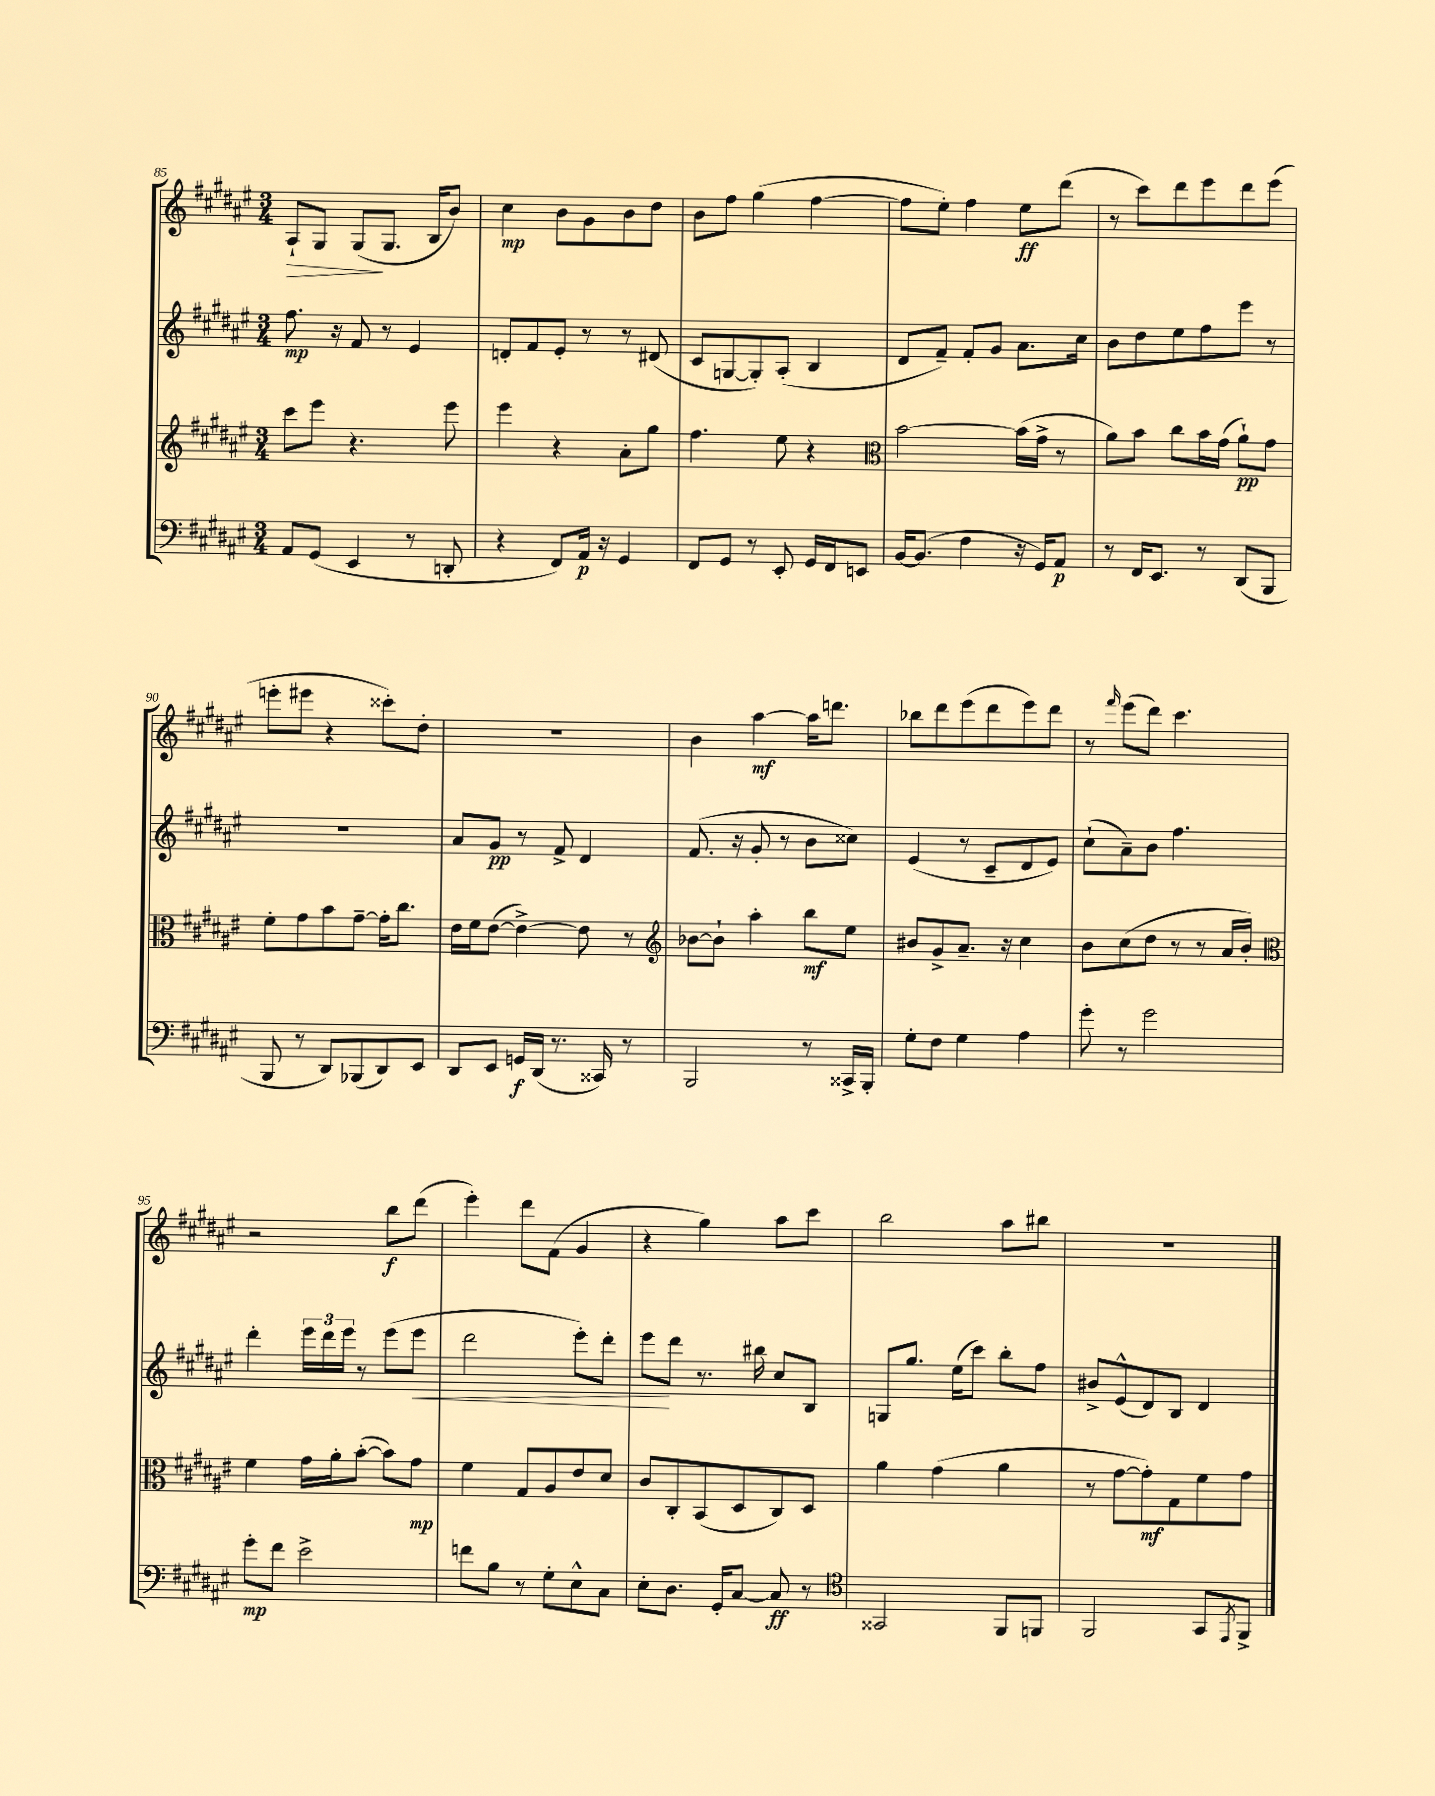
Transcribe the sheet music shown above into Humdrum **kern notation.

**kern	**kern	**kern	**kern
*staff4	*staff3	*staff2	*staff1
*clefF4	*clefG2	*clefG2	*clefG2
*k[f#c#g#d#a#e#]	*k[f#c#g#d#a#e#]	*k[f#c#g#d#a#e#]	*k[f#c#g#d#a#e#]
*M3/4	*M3/4	*M3/4	*M3/4
8AA#/L	8ccc#\L	8.ff#\	8A#`/L
(8GG#/J	8eee#\J	.	8G#/J
.	.	16r	.
4EE#/	4.r	8f#/	(8G#/L
.	.	8r	8.G#/J
8r	.	4e#/	.
.	.	.	16B/LK
8DD'/	8eee#\	.	8b/J)
=	=	=	=
4r	4eee#\	8d'/L	4cc#\
.	.	8f#/	.
8FF#/L)	4r	8e#'/J	8b\L
16AA#/Jk	.	8r	8g#\
16r	.	.	.
4GG#/	8a#'\L	8r	8b\
.	8gg#\J	(8d#/	8dd#\J
=	=	=	=
8FF#/L	4.ff#\	8c#/L	8b\L
8GG#/J	.	[8G/	8ff#\J
8r	.	8G'/])	(4gg#\
8EE#'/	8ee#\	(8A#'/J	.
16GG#/LL	4r	4B/	[4ff#\
16FF#/J	.	.	.
8EE/J	.	.	.
=	=	=	=
*	*clefC3	*	*
[16BB/LK	[2b\	8d#/L	8ff#\]L
(8.BB/]J	.	.	.
.	.	8f#~/J)	8ee#'\J)
4F#\	.	8f#'/L	4ff#\
.	.	8g#/J	.
16r	(16b\]LL	8.a#\L	8ee#\L
16GG#/LK)	16g#^\JJ	.	.
8AA#/J	8r	.	(8ddd#\J
.	.	16cc#\Jk	.
=	=	=	=
8r	8a#\L)	8b\L	8r
16FF#/LK	8b\J	8dd#\	8ccc#\L)
8.EE#/J	.	.	.
.	8cc#\L	8ee#\	8ddd#\
8r	16b\L	8ff#\	8eee#\
.	(16g#\JJ	.	.
(8DD#/L	8a#`\L)	8eee#\J	8ddd#\
8BBB/J	8g#\J	8r	(8eee#\J
=	=	=	=
8BBB/	8f#'\L	2.r	8eee'\L
8r	8g#\	.	8eee#\J
8DD#/L)	8b\	.	4r
(8BBB-/	[8g#~\J	.	.
8DD#/)	16g#'\]LK	.	8ccc##'\L)
.	8.cc#\J	.	.
8EE#/J	.	.	8dd#'\J
=	=	=	=
8DD#/L	16e#\LL	8a#/L	2.r
.	16f#\J	.	.
8EE#/J	([8e#\J	8g#/J	.
16GG/LL	4e#^\_)	8r	.
(16DD#/JJ	.	.	.
8.r	.	8f#^/	.
.	8e#\]	4d#/	.
16CC##/)	.	.	.
8r	8r	.	.
=	=	=	=
*	*clefG2	*	*
2BBB/	[8b-\L	(8.f#/	4b\
.	8b-`\]J	.	.
.	.	16r	.
.	4aa#'\	8g#'/	[4aa#\
.	.	8r	.
8r	8bb\L	8b\L	16aa#\]LK
.	.	.	8.ddd\J
16CC##^/LL	8ee#\J	8cc##\J)	.
16BBB'/JJ	.	.	.
=	=	=	=
8G#'\L	8b#/L	(4e#/	8bb-\L
8F#\J	8g#^/	.	8ddd#\
4G#\	8.a#~/J	8r	(8eee#\
.	.	8c#~/L	8ddd#\
.	16r	.	.
4A#\	4cc#\	8d#/	8eee#\)
.	.	8e#/J)	8ddd#\J
=	=	=	=
8g#'\	8b\L	(8cc#`\L	8r
.	.	.	16qqfff#/
8r	(8cc#\	8a#~\)	(8eee#\L
2g#\	8dd#\J	8b\J	8ddd#\J)
.	8r	4.ff#\	4.ccc#\
.	8r	.	.
.	16a#/LL	.	.
.	16b'/JJ)	.	.
=	=	=	=
*	*clefC3	*	*
8g#'\L	4f#\	4ddd#'\	2r
8f#\J	.	.	.
2e#^\	16g#\LL	24eee#\LL	.
.	.	24ddd#\	.
.	16a#'\J	.	.
.	.	24eee#\JJ	.
.	([8b'\J	8r	.
.	8b\]L)	(8eee#\L	8bb\L
.	8g#\J	8eee#\J	(8ddd#\J
=	=	=	=
8f\L	4f#\	2ddd#\	4eee#'\)
8B\J	.	.	.
8r	8G#/L	.	8ddd#\L
8G#'\L	8A#/	.	(8f#\J
8E#^^\	8e#/	8eee#'\L)	4g#/
8C#\J	8d#/J	8ddd#'\J	.
=	=	=	=
8E#'\L	8c#/L	8eee#\L	4r
8.D#\J	8C#'/	8ddd#\J	.
.	(8BB/	8.r	4gg#\)
16GG#'/LK	.	.	.
[8C#/J	8D#/	.	.
.	.	16bb#\	.
8C#/]	8C#/)	8cc#/L	8aa#\L
8r	8D#/J	8B/J	8ccc#\J
=	=	=	=
*clefC4	*	*	*
2GG##/	4a#\	8G/L	2bb\
.	.	8.gg#/J	.
.	(4g#\	.	.
.	.	(16ee#\LK	.
.	.	8ccc#\J)	.
8FF#/L	4a#\	8bb'\L	8aa#\L
8FF/J	.	8ff#\J	8bb#\J
=	=	=	=
2FF#/	8r	8b#^/L	2.r
.	[8g#\L	(8e#^^/	.
.	8g#'\])	8d#/)	.
.	8G#\	8B/J	.
8GG#/L	8f#\	4d#/	.
8qEE#/	.	.	.
8FF#^/J	8g#\J	.	.
==	==	==	==
*-	*-	*-	*-
